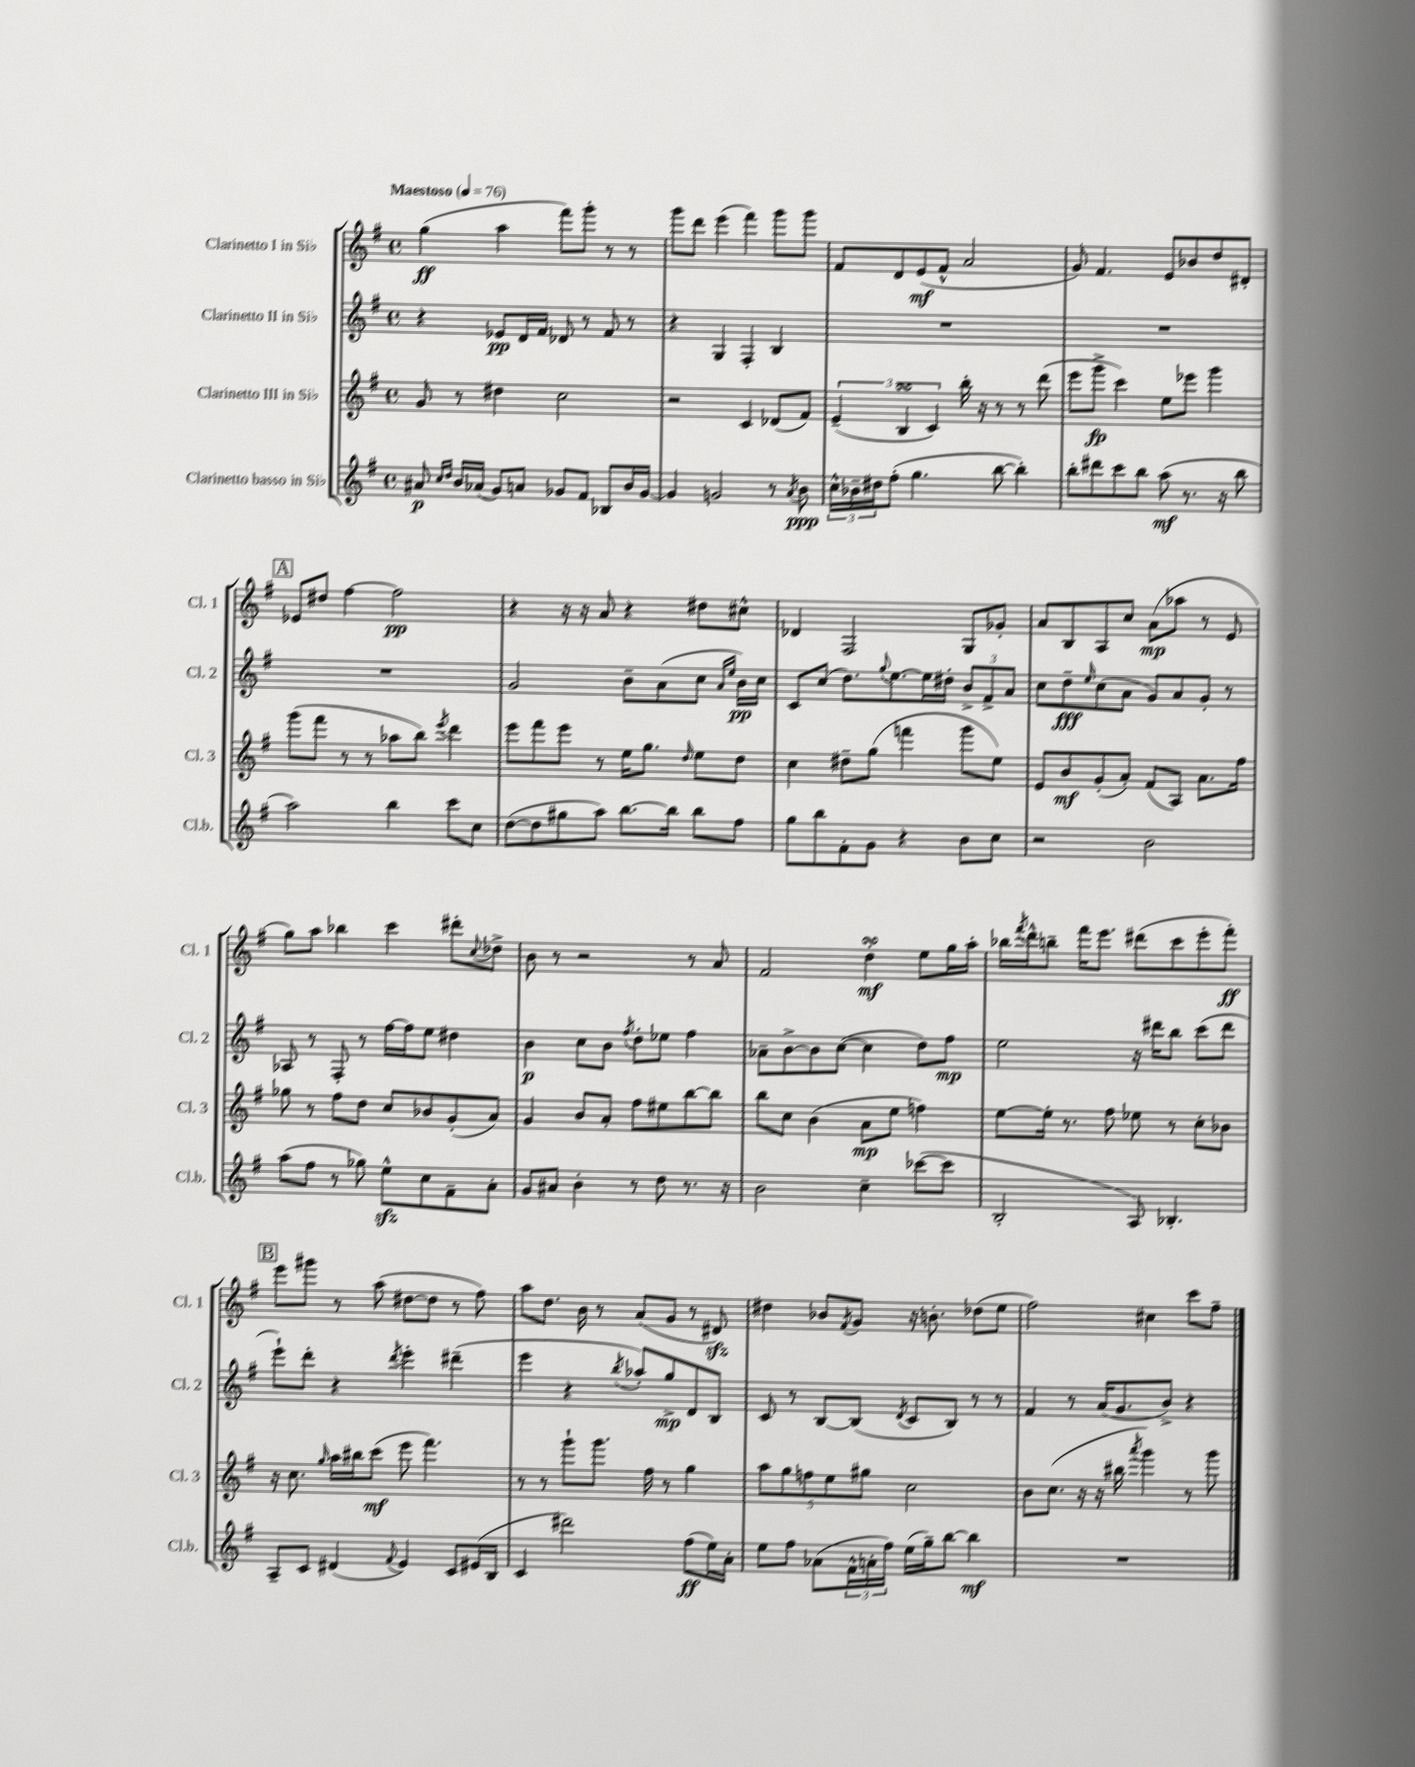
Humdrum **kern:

**kern	**dynam	**kern	**dynam	**kern	**dynam	**kern	**dynam
*part4	*part4	*part3	*part3	*part2	*part2	*part1	*part1
*staff4	*staff4	*staff3	*staff3	*staff2	*staff2	*staff1	*staff1
*I"Clarinetto basso in Si♭	*	*I"Clarinetto III in Si♭	*	*I"Clarinetto II in Si♭	*	*I"Clarinetto I in Si♭	*
*I'Cl.b.	*	*I'Cl. 3	*	*I'Cl. 2	*	*I'Cl. 1	*
*clefG2	*	*clefG2	*	*clefG2	*	*clefG2	*
*k[f#]	*	*k[f#]	*	*k[f#]	*	*k[f#]	*
*M4/4	*	*M4/4	*	*M4/4	*	*M4/4	*
*met(c)	*	*met(c)	*	*met(c)	*	*met(c)	*
*MM76	*	*MM76	*	*MM76	*	*MM76	*
=1	=1	=1	=1	=1	=1	=1	=1
!	!	!	!	!	!	!LO:TX:a:B:t=Maestoso	!
8a#X/	p	8g/	.	4r	.	(4gg\	ff
16qqcc/LL	.	.	.	.	.	.	.
16qqdd/JJ	.	.	.	.	.	.	.
16b/LL	.	8r	.	.	.	.	.
(16a-X/JJ	.	.	.	.	.	.	.
8g/L)	.	4dd#X\	.	8e-X/L	pp	4aa\	.
8an/J	.	.	.	16d/L	.	.	.
.	.	.	.	16f#/JJ	.	.	.
8g-X/L	.	2cc\	.	8d-X/	.	8fff#\L)	.
8f#/J	.	.	.	8r	.	8ggg'\J	.
8B-X/L	.	.	.	8f#/	.	8r	.
16b/L	.	.	.	8r	.	8r	.
[16g-/JJ	.	.	.	.	.	.	.
=2	=2	=2	=2	=2	=2	=2	=2
4g-/]	.	2r	.	4r	.	8ggg\L	.
.	.	.	.	.	.	8ddd\J	.
2gn/	.	.	.	4G/	.	(4eee\	.
.	.	4c/	.	4F#'/	.	4fff#\)	.
8r	.	(8d-X/L	.	4B/	.	8ggg\L	.
8qa/	.	.	.	.	.	.	.
8b\	ppp	8f#/J)	.	.	.	8ggg\J	.
=3	=3	=3	=3	=3	=3	=3	=3
24cc^^\LL	.	(6e~/	.	1r	.	8f#/L	.
24b-X~\	.	.	.	.	.	.	.
24dd#X\J	.	.	.	.	.	.	.
(8ff#'\J	.	.	.	.	.	8d/	.
.	.	6BsSsS/	.	.	.	.	.
4.gg\	.	.	.	.	.	(8e/	mf
.	.	6c/)	.	.	.	.	.
.	.	.	.	.	.	8f#^^/J	.
.	.	16bb'\	.	.	.	2a/	.
.	.	16r	.	.	.	.	.
[8bb\	.	8r	.	.	.	.	.
4bb'\])	.	8r	.	.	.	.	.
.	.	(8ddd\	.	.	.	.	.
=4	=4	=4	=4	=4	=4	=4	=4
8bb'\L	.	8eee\L	.	1r	.	8g/)	.
8ddd#X\	.	8ggg^\J	fp	.	.	4.f#/	.
8ccc\	.	4ccc\)	.	.	.	.	.
8bb\J	.	.	.	.	.	.	.
(8aa\	mf	8ee\L	.	.	.	8e/L	.
8.r	.	8eee-X\J	.	.	.	8b-X/	.
.	.	4ggg\	.	.	.	8dd/	.
16r	.	.	.	.	.	.	.
8bb\	.	.	.	.	.	8d#X'/J	.
!!LO:LB:g=z
!!LO:REH:place=s1:t=A
=5	=5	=5	=5	=5	=5	=5	=5
2aa\)	.	(8ggg\L	.	1r	.	8e-X/L	.
.	.	8fff#\J	.	.	.	8dd#X/J	.
.	.	8r	.	.	.	[4ff#\	.
.	.	8r	.	.	.	.	.
4bb\	.	8aa-X\L	.	.	.	2ff#\]	pp
.	.	8bb\J)	.	.	.	.	.
.	.	8qeee/	.	.	.	.	.
8ccc\L	.	4ddd\	.	.	.	.	.
8cc\J	.	.	.	.	.	.	.
=6	=6	=6	=6	=6	=6	=6	=6
([8dd\L	.	8eee\L	.	2g/	.	4r	.
8dd\]	.	8fff#\	.	.	.	.	.
8gg#X\	.	8eee\J	.	.	.	16r	.
.	.	.	.	.	.	16r	.
8aa\J)	.	8r	.	.	.	8a/	.
[8.bb\L	.	16ee\KL	.	8b~\L	.	4r	.
.	.	8.gg\J	.	.	.	.	.
.	.	.	.	(8a\	.	.	.
16bb\Jk]	.	.	.	.	.	.	.
.	.	16qqdd/	.	.	.	.	.
8bb\L	.	8ee\L	.	8cc\J	.	8dd#X\L	.
.	.	.	.	16qqa/LL	.	.	.
.	.	.	.	16qqee/JJ	.	.	.
8ff#\J	.	8dd\J	.	16b\LL)	pp	8cc#X^^\J	.
.	.	.	.	16cc\JJ	.	.	.
=7	=7	=7	=7	=7	=7	=7	=7
8gg\L	.	4cc\	.	8c/L	.	4d-X/	.
8bb\	.	.	.	(8cc/J	.	.	.
8f#'\	.	8dd#X~\L	.	8.dd\L)	.	2F#/	.
8g\J	.	(8gg\J	.	.	.	.	.
.	.	.	.	8qqgg/	.	.	.
.	.	.	.	[8.ee\	.	.	.
4r	.	4fffn\	.	.	.	.	.
.	.	.	.	16ee\L]	.	.	.
.	.	.	.	16dd#X'\JJ	.	.	.
8b\L	.	8ggg\L	.	12b^/L	.	8G/L	.
.	.	.	.	12f#^/	.	.	.
8cc\J	.	8ee\J)	.	.	.	8g-X'/J	.
.	.	.	.	12a/J	.	.	.
=8	=8	=8	=8	=8	=8	=8	=8
2r	.	8e/L	.	8cc\L	.	8a/L	.
.	.	8b/	mf	8dd~\	fff	8B/	.
.	.	.	.	16qqee/	.	.	.
.	.	(8g'/	.	(8cc\	.	8A/	.
.	.	8a'/J)	.	8a\J	.	8cc/J	.
2b\	.	(8f#/L	.	8g/L)	.	(8a\L	mp
.	.	8A/J)	.	8a/	.	8aa-X\J	.
.	.	8.a\L	.	8g'/J	.	8r	.
.	.	.	.	8r	.	8e/	.
.	.	16ff#\Jk	.	.	.	.	.
!!LO:LB:g=z
=9	=9	=9	=9	=9	=9	=9	=9
(8aa\L	.	8gg-X\	.	8A-X/	.	8gg\L)	.
8ff#\J	.	8r	.	8r	.	8aa\J	.
8r	.	8ff#\L	.	8F#'/	.	4bb-X\	.
8gg-X\)	.	8dd\J	.	8r	.	.	.
8eezz^^\L	.	8cc/L	.	[16ff#\LL	.	4ccc\	.
.	.	.	.	16ff#\J]	.	.	.
8cc\	.	8b-X/	.	8ee\J	.	.	.
8f#~\	.	(8g'/	.	4dd#X\	.	8ddd#X'\L	.
.	.	.	.	.	.	8qqcc/	.
8a'\J	.	8a/J)	.	.	.	8dd-X^\J	.
=10	=10	=10	=10	=10	=10	=10	=10
8g/L	.	4g/	.	4b\	p	8b\	.
8a#X/J	.	.	.	.	.	8r	.
4b'\	.	8b/L	.	8cc\L	.	2r	.
.	.	8a'/J	.	8b\J	.	.	.
.	.	.	.	8qff#/	.	.	.
8r	.	8ff#\L	.	8dd'\L	.	.	.
8dd\	.	8ee#X\	.	8ee-X\J	.	.	.
8.r	.	[8bb\	.	4ff#\	.	8r	.
.	.	8bb\J]	.	.	.	8a/	.
16r	.	.	.	.	.	.	.
=11	=11	=11	=11	=11	=11	=11	=11
2b\	.	8bb\L	.	8a-X~\L	.	2f#/	.
.	.	8cc\J	.	[8b^\	.	.	.
.	.	(4b\	.	8b\]	.	.	.
.	.	.	.	([8cc\J	.	.	.
4cc~\	.	8a\L	mp	4cc\]	.	4ddsSSS'\	mf
.	.	8ee\J	.	.	.	.	.
([8ccc-X\L	.	4ffn\)	.	8dd\L)	.	8ee\L	.
8ccc-\J]	.	.	.	8ff#\J	mp	16gg\L	.
.	.	.	.	.	.	16aa'\JJ	.
=12	=12	=12	=12	=12	=12	=12	=12
2B'/	.	[8ee\L	.	2ee\	.	16bb-X\LL	.
.	.	.	.	.	.	8qfff#/	.
.	.	.	.	.	.	16ddd^^\J	.
.	.	16ee'\Jk]	.	.	.	8bbn~\J	.
.	.	8.r	.	.	.	.	.
.	.	.	.	.	.	16fff#\KL	.
.	.	.	.	.	.	8.eee\J	.
.	.	8ff#\	.	.	.	.	.
8A/)	.	8ee-X\	.	16r	.	(8ddd#X\L	.
.	.	.	.	16ddd#X\KL	.	.	.
4.B-X'/	.	8r	.	8bb\J	.	8ccc\	.
.	.	8cc'\L	.	(8ccc\L	.	8eee'\	.
.	.	8b-X\J	.	8ddd#\J	.	8fff#'\J)	ff
!!LO:LB:g=z
!!LO:REH:place=s1:t=B
=13	=13	=13	=13	=13	=13	=13	=13
8A~/L	.	16r	.	8eee`\L)	.	8eee\L	.
.	.	8.cc\	.	.	.	.	.
8c/J	.	.	.	8ddd'\J	.	8ggg#X\J	.
.	.	16qqgg/	.	.	.	.	.
(4d#X/	.	16aa\LL	.	4r	.	8r	.
.	.	16bb#X\J	.	.	.	.	.
.	.	(8ccc\J	mf	.	.	(8aa\	.
8qqf#/	.	.	.	8qddd/	.	.	.
4e/)	.	8eee\	.	4eee'\	.	[8dd#X\L	.
.	.	4.fff#\)	.	.	.	8dd#\J]	.
8c/L	.	.	.	(4ddd#X~\	.	8r	.
(16e#X/L	.	.	.	.	.	8ff#\)	.
16B/JJ	.	.	.	.	.	.	.
=14	=14	=14	=14	=14	=14	=14	=14
4c/	.	8r	.	4eee\	.	8aa\L	.
.	.	8r	.	.	.	8.dd\J	.
2ddd#X\)	.	8ggg`\L	.	4r	.	.	.
.	.	.	.	.	.	16b\	.
.	.	8.ggg\J	.	.	.	8r	.
.	.	.	.	8qbb/	.	.	.
.	.	.	.	8aa-X'/L)	.	(8a/L	.
.	.	16ff#\	.	.	.	.	.
.	.	8r	.	8gg^/	mp	8g/J	.
(8ff#\L	ff	4gg\	.	8d/	.	8r	.
16ee\L)	.	.	.	8B/J	.	8d#Xzz/)	.
16a'\JJ	.	.	.	.	.	.	.
=15	=15	=15	=15	=15	=15	=15	=15
8ee\L	.	10aa\L	.	8c/	.	4dd#X\	.
.	.	10gg\	.	.	.	.	.
8ff#\J	.	.	.	8r	.	.	.
.	.	10ffn\	.	.	.	.	.
(8a-X\L	.	.	.	[8B/L	.	8b-X/L	.
.	.	10ee\	.	.	.	.	.
.	.	.	.	.	.	8qf#/	.
24f#^^\L	.	.	.	(8B/J]	.	8g/J	.
.	.	10gg#X\J	.	.	.	.	.
24an'\	.	.	.	.	.	.	.
24ff#\JJ)	.	.	.	.	.	.	.
.	.	.	.	8qd/	.	.	.
(16ee\LL	.	2cc\	.	8c/L	.	16r	.
16gg~\J)	.	.	.	.	.	8.bn'\	.
[8bb\J	.	.	.	8B/J)	.	.	.
4bb\]	mf	.	.	8r	.	(8dd-X\L	.
.	.	.	.	8r	.	8ee\J	.
=16	=16	=16	=16	=16	=16	=16	=16
1r	.	8b\L	.	4f#/	.	2ff#\)	.
.	.	(8.cc\J	.	.	.	.	.
.	.	.	.	8r	.	.	.
.	.	16r	.	.	.	.	.
.	.	16r	.	(16a/KL	.	.	.
.	.	16bb#X\	.	8.g/	.	.	.
.	.	8qaaa/	.	.	.	.	.
.	.	4ggg\)	.	.	.	4cc#X\	.
.	.	.	.	8b^/J)	.	.	.
.	.	8r	.	4r	.	8ccc\L	.
.	.	8ggg\	.	.	.	8ff#~\J	.
==	==	==	==	==	==	==	==
*-	*-	*-	*-	*-	*-	*-	*-
